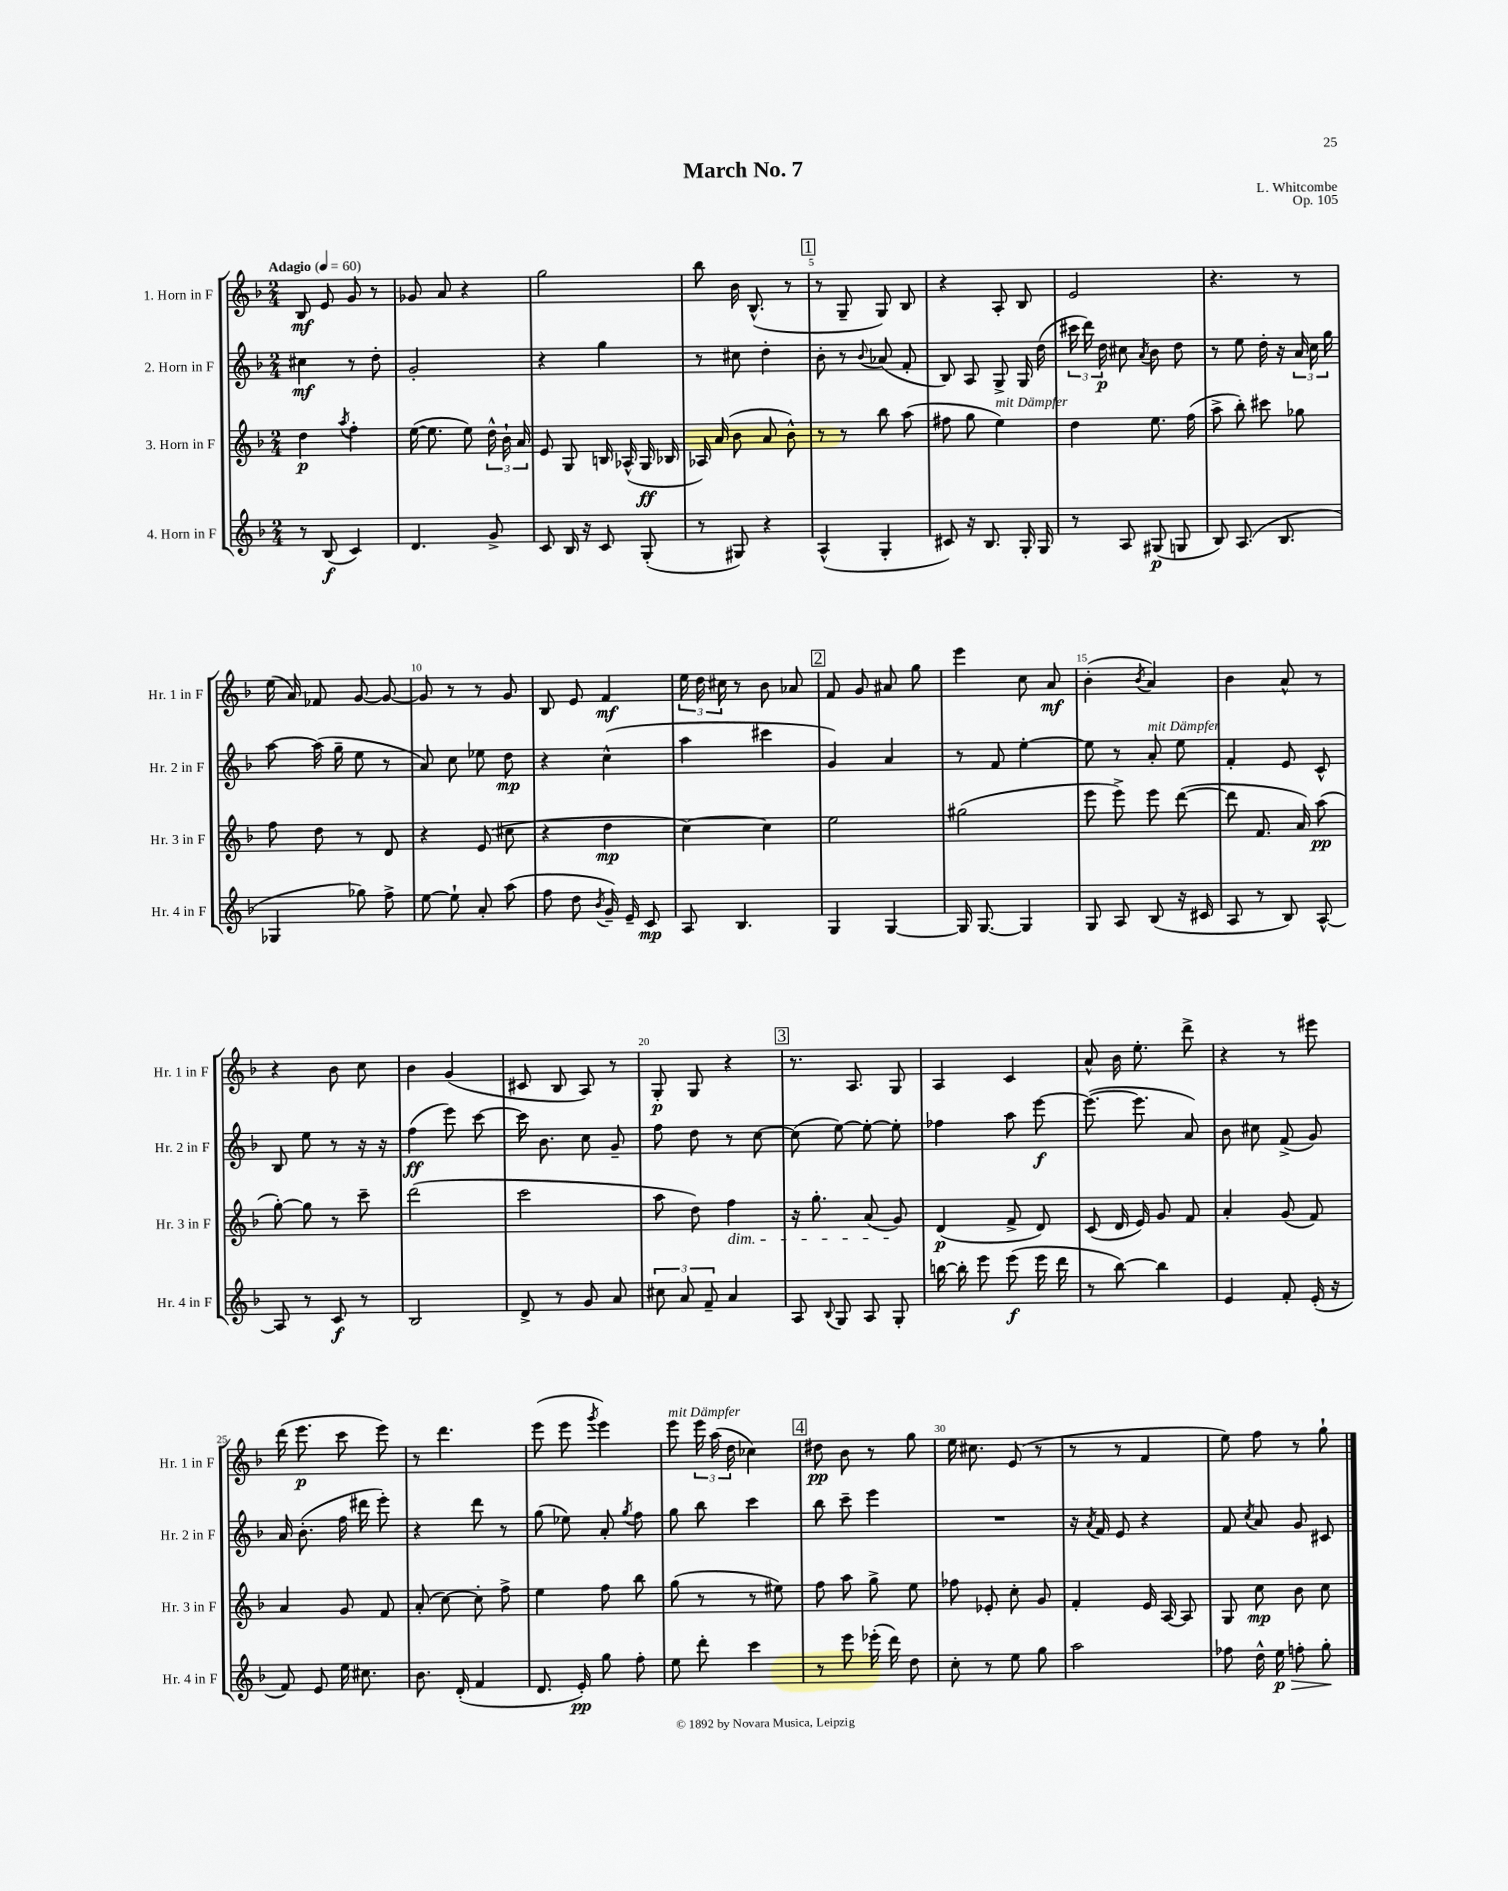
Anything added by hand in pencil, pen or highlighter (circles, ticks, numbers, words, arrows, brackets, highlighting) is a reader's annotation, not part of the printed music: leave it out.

**kern	**kern	**kern	**kern
*staff4	*staff3	*staff2	*staff1
*clefG2	*clefG2	*clefG2	*clefG2
*k[b-]	*k[b-]	*k[b-]	*k[b-]
*M2/4	*M2/4	*M2/4	*M2/4
*MM60	*MM60	*MM60	*MM60
8r	4dd	4cc#	8B-
(8B-	.	.	8e
.	8qaa	.	.
4c)	4ff'	8r	8g
.	.	8dd'	8r
=	=	=	=
4.d	([16ee	2g'	8g-
.	8.ee]	.	.
.	.	.	8a
.	8ee)	.	4r
8g^	24dd^^	.	.
.	24b-`	.	.
.	24a	.	.
=	=	=	=
8c	8e	4r	2gg
16B-	8G	.	.
16r	.	.	.
8c	16B	4gg	.
.	(16A-^^	.	.
(8G'	16G	.	.
.	16B-	.	.
=	=	=	=
8r	16A-)	8r	8bb-
.	(16a	.	.
8G#)	8b-	8cc#	16b-
.	.	.	(8.B-^^
4r	8a	4dd'	.
.	8b-^^)	.	8r
=	=	=	=
(4A^^	8r	8b-'	8r
.	8r	8r	8G~
.	.	8qqb-	.
4G'	8bb-	(8a-	8G)
.	(8aa	8f'	8B-
=	=	=	=
8c#)	8ff#	8B-)	4r
16r	8gg	8A	.
8.B-	.	.	.
.	4ee)	8G^	8A'
16G'	.	16G	8B-
16G	.	(16dd	.
=	=	=	=
8r	4dd	24ccc#	2e
.	.	24ddd)	.
.	.	24dd	.
8A	.	8cc#	.
.	.	8qa	.
(8G#	8.ee	8b-	.
8G	.	8dd	.
.	(16ff	.	.
=	=	=	=
8B-)	8aa^	8r	4.r
(8.A	8bb-')	8ee	.
.	8ccc#	16dd'	.
8.B-	.	16r	.
.	8gg-	24a	8r
.	.	24cc	.
.	.	24gg	.
=	=	=	=
4G-	8ff	[8aa	(16ee
.	.	.	16a)
.	8dd	(16aa]	8f-
.	.	16gg~	.
8gg-)	8r	8ee	[8g
8ff^	8d	8r	8g_
=	=	=	=
[8ee	4r	8a)	8g]
8ee`]	.	8cc	8r
8a'	(8e	8ee-	8r
(8aa	8cc#	8dd	8g
=	=	=	=
8ff	4r	4r	8B-
8dd	.	.	8e
8qb-	.	.	.
16g~)	4dd	(4cc^^	4f
16e~	.	.	.
8c	.	.	.
=	=	=	=
8A	[4cc)	4aa	24ee
.	.	.	24dd
.	.	.	24cc#
4.B-	.	.	8r
.	4cc]	4ccc#	8b-
.	.	.	8a-
=	=	=	=
4G	2ee	4g)	8f
.	.	.	8g
[4G	.	4a	8a#
.	.	.	8gg
=	=	=	=
16G]	(2gg#	8r	4eee
[8.G	.	.	.
.	.	8f	.
4G]	.	[4ee'	8cc
.	.	.	8a
=	=	=	=
8G	8eee	8ee]	(4b-'
8A	8eee^)	8r	.
.	.	.	8qb-
(8B-	8eee	8a'	4a)
16r	([8ddd	8ee	.
16c#	.	.	.
=	=	=	=
8A	8ddd]	4f'	4b-
8r	8.f	.	.
8B-)	.	8e	8a^^
.	16a)	.	.
[8A^^	(8aa	8c^^	8r
=	=	=	=
8A]	[8gg')	8B-	4r
8r	8gg]	8ee	.
8c	8r	8r	8b-
8r	8ccc~	16r	8cc
.	.	16r	.
=	=	=	=
2B-	(2ddd	(4ff	4b-
.	.	8eee)	(4g
.	.	[8ccc	.
=	=	=	=
8d^	2ccc	16ccc]	8c#
.	.	8.b-	.
8r	.	.	8B-
8g	.	8cc	8A)
8a	.	8g~	8r
=	=	=	=
12cc#	8aa	8ff	8G'
12a	.	.	.
.	8dd)	8dd	8G
12f~	.	.	.
4a	4ff	8r	4r
.	.	[8cc	.
=	=	=	=
8A	16r	(8cc]	8.r
.	8.gg'	.	.
8qqB-	.	.	.
8G	.	[8ee)	.
.	.	.	8.A
8A	(8a	8ee'_	.
8G'	8g)	8ee']	8G
=	=	=	=
[16bb	(4d	4ff-	4A
16bb']	.	.	.
8eee	.	.	.
(8eee	8f^	8aa	4c
16eee	8d)	[8eee	.
16ddd	.	.	.
=	=	=	=
8r	(8c	(8.eee_	8a^^
[8bb-)	16d	.	16b-
.	16e)	8.eee]	8.ee'
4bb-]	8g	.	.
.	8f	8a)	8ddd^
=	=	=	=
4e	4a'	8b-	4r
.	.	8cc#	.
8f'	(8g	(8f^	8r
(16e'	8f)	8g)	8eee#
16r	.	.	.
=	=	=	=
8f)	4a	16a	(16ddd
.	.	(8.b-'	8.eee
8e	.	.	.
16ee	8g	16ff	8ccc
8.cc#	.	16ddd#	.
.	8f	8eee')	8eee)
=	=	=	=
8.b-	(8a'	4r	8r
.	[8cc)	.	4.ddd
(16d'	.	.	.
4f	8cc']	8ddd	.
.	8ff^	8r	.
=	=	=	=
8.d	4ee	(8gg	(8eee
.	.	8ee-)	8eee
16e')	.	.	.
.	.	.	8qggg
8gg	8ff	8a'	4eee)
.	.	8qgg	.
8ff'	8bb-	8ff	.
=	=	=	=
8ee	(8gg	8gg	8eee
8ddd'	8r	8bb-	24eee
.	.	.	(24aa
.	.	.	24dd
4ccc	8r	4ccc	4cc-)
.	8ee#)	.	.
=	=	=	=
8r	8ff	8bb-	8dd#
8eee	8aa	8ccc~	8b-
(16eee-'	8gg^	4eee	8r
16ddd)	.	.	.
8dd	8ee	.	8gg
=	=	=	=
8cc'	8ff-	2r	16ee
.	.	.	8.cc#
8r	8e-'	.	.
8ee	8cc'	.	(8e
8gg	8g	.	8r
=	=	=	=
2aa	4f'	16r	8r
.	.	8qa	.
.	.	16f	.
.	.	8e	8r
.	16e	4r	4f
.	[16A	.	.
.	8A]	.	.
=	=	=	=
8ff-	8G	8f	8ee)
.	.	8qcc	.
16dd^^	8cc	8a	8ff
16ee	.	.	.
8ff'	8b-	8g	8r
8gg'	8cc	8c#	8gg`
==	==	==	==
*-	*-	*-	*-
